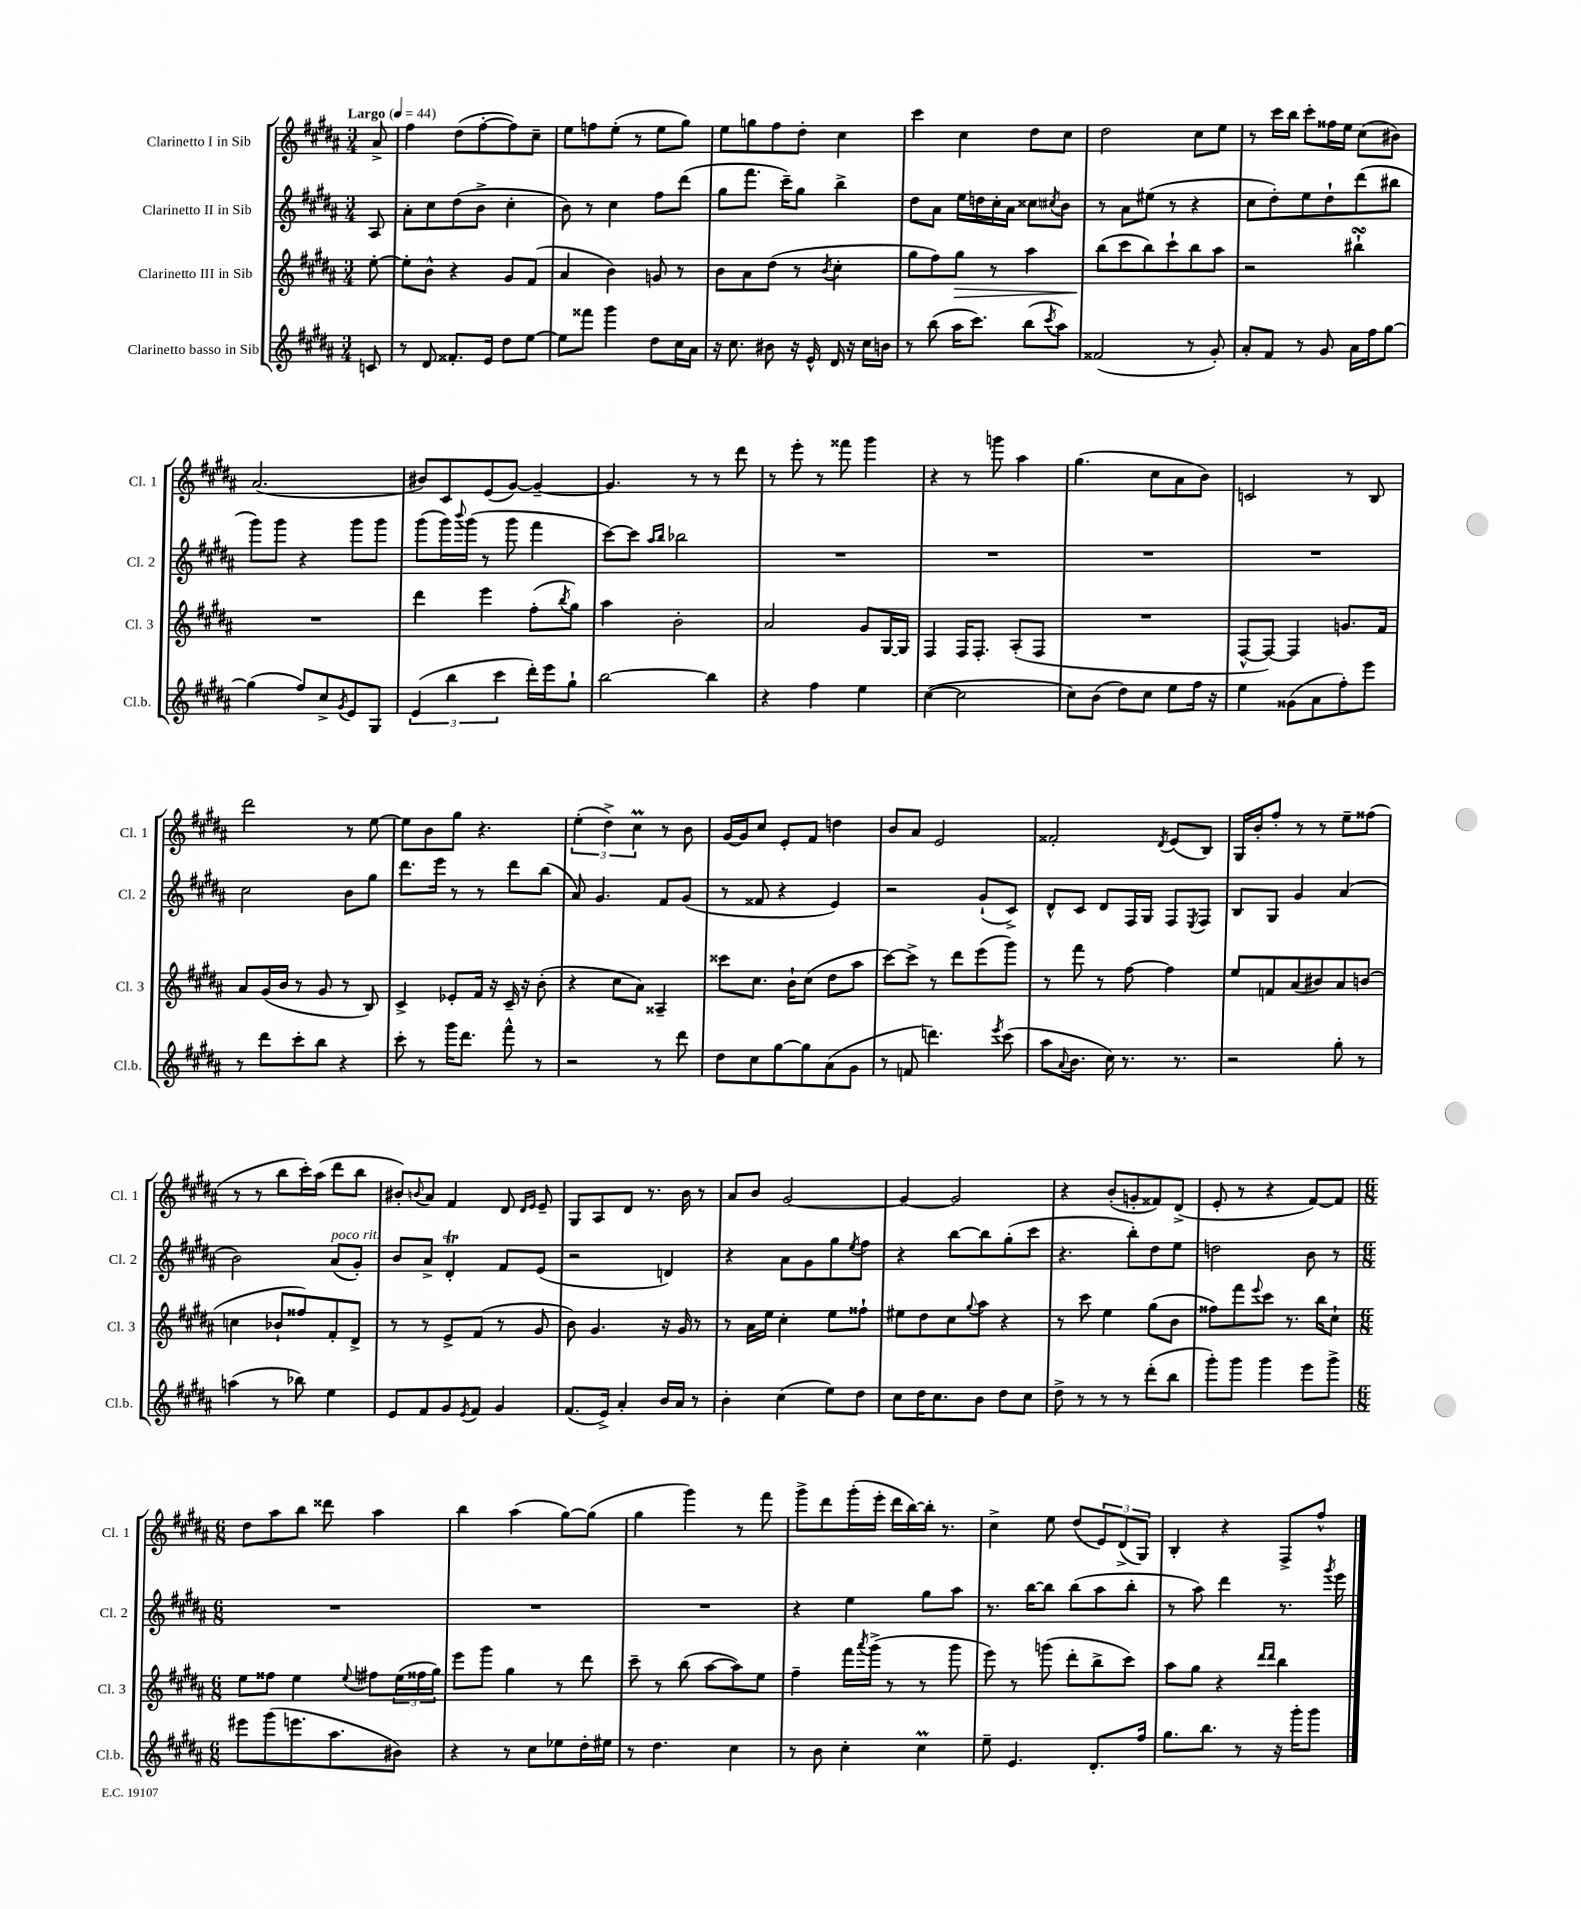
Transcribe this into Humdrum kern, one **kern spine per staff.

**kern	**kern	**kern	**kern
*staff4	*staff3	*staff2	*staff1
*clefG2	*clefG2	*clefG2	*clefG2
*k[f#c#g#d#a#]	*k[f#c#g#d#a#]	*k[f#c#g#d#a#]	*k[f#c#g#d#a#]
*M3/4	*M3/4	*M3/4	*M3/4
*MM44	*MM44	*MM44	*MM44
8c	[8ee'	8A#	8a#^
=	=	=	=
8r	8ee']	8a#'	4ff#
8d#	8b^^	8cc#	.
8.f##'	4r	(8dd#	(8dd#
.	.	8b^	[8ff#'
16e	.	.	.
8dd#	8g#	4cc#'	8ff#])
[8ee	(8f#	.	8cc#~
=	=	=	=
8ee]	4a#	8b)	8ee
8fff##	.	8r	8ff
4ggg#	4b)	4cc#	(8ee'
.	.	.	8r
8dd#	8g	8ff#	8ee
16cc#	8r	(8ddd#	8gg#)
16a#	.	.	.
=	=	=	=
16r	8b	8gg#	8ee
8.cc#	.	.	.
.	8a#	8.fff#	8gg
8b#	(8dd#	.	8ff#
.	.	16ccc#~)	.
16r	8r	8gg#	8dd#'
16e^^	.	.	.
.	8qb	.	.
16d#	4cc#'	4bb^	4cc#
16r	.	.	.
16cc#	.	.	.
16b	.	.	.
=	=	=	=
8r	8gg#	8dd#	4ccc#
(8bb	8ff#)	8a#	.
16aa#	8gg#	16ee	4cc#
8.ccc#)	.	16dd	.
.	8r	16cc#'	.
.	.	16a#	.
(8bb	4aa#	8cc##	8dd#
8qccc#	.	8qcc#	.
8aa#)	.	8b	8cc#
=	=	=	=
(2f##	(8bb	8r	2dd#
.	8ccc#	8a#	.
.	8bb)	(8ee#	.
.	8ccc#`	8r	.
8r	8bb	4r	8cc#
8g#')	8aa#	.	8ee
=	=	=	=
8a#'	2r	8cc#	8r
8f#	.	8dd#')	16ccc#
.	.	.	16bb
8r	.	8ee	8ccc#'
8g#	.	8dd#`	16ff##
.	.	.	16ee
16a#	4bb#`	(8ddd#	(8cc#
16ff#	.	.	.
[8gg#	.	8bb#	8b#)
=	=	=	=
(4gg#]	2.r	8ggg#)	(2.a#
.	.	8ggg#	.
8ff#)	.	4r	.
8cc#^	.	.	.
8qg#	.	.	.
8e	.	8ggg#	.
8G#	.	8ggg#	.
=	=	=	=
(6e	4ddd#	(8ggg#	8b#)
.	.	16ggg#)	8c#
6bb	.	.	.
.	.	8qqbbb	.
.	.	(16ggg#	.
.	4eee	8r	(8e
6ccc#	.	.	.
.	.	8ggg#	[8g#)
16ddd#')	(8ff#'	4fff#	4g#~_
16eee	.	.	.
.	8qbb	.	.
8gg#`	8gg#)	.	.
=	=	=	=
[2bb	4aa#	[8ccc#)	4.g#]
.	.	8ccc#]	.
.	.	16qqaa#	.
.	.	16qqbb	.
.	2b'	2bb-	.
.	.	.	8r
4bb]	.	.	8r
.	.	.	8ddd#
=	=	=	=
4r	2a#	2.r	8r
.	.	.	8eee'
4ff#	.	.	8r
.	.	.	8fff##
4ee	8g#	.	4ggg#
.	[16G#	.	.
.	16G#]	.	.
=	=	=	=
([4cc#	4F#	2.r	4r
2cc#]	16F#	.	8r
.	8.F#'	.	.
.	.	.	8ggg
.	(8A#'	.	4aa#
.	8F#	.	.
=	=	=	=
8cc#)	2.r	2.r	(4.gg#
(8b	.	.	.
8dd#)	.	.	.
8cc#	.	.	8cc#
8ee	.	.	8a#
16ff#	.	.	8b)
16r	.	.	.
=	=	=	=
4ee	[8F#^^	2.r	2c
.	8F#_)	.	.
(8g##	4F#]	.	.
8a#	.	.	.
8ff#')	8.g	.	8r
8eee	.	.	8B
.	16f#	.	.
=	=	=	=
8r	8a#	2cc#	2ddd#
8ddd#	(16g#	.	.
.	16b	.	.
8ccc#'	8r	.	.
8bb	8g#	.	.
4r	8r	8b	8r
.	8B)	8gg#	[8ee
=	=	=	=
8ccc#'	4c#^	8.ddd#	8ee]
8r	.	.	8b
.	.	16eee	.
16ggg#	8e-'	8r	8gg#
8.ddd#	.	.	.
.	16f#	8r	4.r
.	16r	.	.
8fff#^^	16c#~	8ddd#	.
.	16r	.	.
8r	(8b'	(8bb	.
=	=	=	=
2r	4r	8a#)	(6ee'
.	.	4.g#	.
.	.	.	6dd#^)
.	8cc#	.	.
.	.	.	6cc#
.	8a#)	.	.
8r	4A##~	8f#	8r
8ddd#	.	(8g#	8b
=	=	=	=
8dd#	8ccc##	8r	[16g#
.	.	.	16g#]
8cc#	8.cc#	8f##	8cc#
[8gg#	.	4r	8e'
.	16b`	.	.
8gg#]	(8cc#	.	8f#
(8a#	8dd#	4e)	4dd
8g#	8aa#	.	.
=	=	=	=
8r	[8ccc#)	2r	8b
8f	8ccc#^]	.	8a#
4.ddd)	8r	.	2e
.	8ddd#	.	.
.	(8eee	(8g#`	.
8qeee	.	.	.
(8ccc#	8ggg#)	8c#^)	.
=	=	=	=
8aa#	8r	8d#^^	2f##'
8qqa#	.	.	.
8.b	8fff#	8c#	.
.	8r	8d#	.
16cc#)	.	.	.
8.r	[8ff#	16F#	.
.	.	16G#	.
.	.	.	8qd#
.	4ff#]	8F#	(8e
8.r	.	.	.
.	.	8qE	.
.	.	8F#	8B)
=	=	=	=
2r	8ee	8B	16G#
.	.	.	16b'
.	8f	8G#	8ff#'
.	(8a#	4g#	8r
.	8b#)	.	8r
8gg#'	8a#	(4a#	8ee~
8r	(8b	.	(8ff##
=	=	=	=
(4aa	4cc	2b)	8r
.	.	.	8r
8r	8b-`	.	8bb
8bb-)	8ff##)	.	16ccc#')
.	.	.	(16aa#
4ee	8f#'	(8a#	8ddd#
.	8d#^	8g#')	8bb
=	=	=	=
8e	8r	8b	8b#')
.	.	.	8qqb
8f#	8r	8a#^	8a#
8g#	8e^	4d#'	4f#
8qe	.	.	.
8f#	(8f#	.	.
4g#	8r	8f#	8d#
.	.	.	16qqd#
.	.	.	16qqe
.	8g#	(8e	8e~
=	=	=	=
(8.f#	8b)	2r	8G#
.	4.g#	.	8A#
16e^)	.	.	.
4a#'	.	.	8d#
.	.	.	8.r
16b	16r	4d)	.
16a#	16g#	.	16b
8r	8r	.	8r
=	=	=	=
4b'	8r	4r	8a#
.	16a#	.	8b
.	16ee	.	.
(4cc#	4cc#'	8a#	[2g#
.	.	8g#	.
8ee)	8ee	8gg#	.
.	.	8qee	.
8dd#	8ff##`	8ff#	.
=	=	=	=
8cc#	8ee#	4r	4g#_
16dd#	8dd#	.	.
8.cc#	.	.	.
.	8cc#	[8bb	2g#]
.	8qqgg#	.	.
8b	8aa#	8bb]	.
8dd#	4r	(8gg#'	.
8cc#	.	8ccc#	.
=	=	=	=
8dd#^	8r	4.r	4r
8r	8ccc#	.	.
8r	4ee	.	(8b'
8r	.	8bb')	8g'
(8ddd#'	(8gg#	8dd#	8f##)
8bb	8b	8ee	(8d#^
=	=	=	=
8ggg#')	8ff##)	2dd	8e'
8ggg#	8fff#	.	8r
.	8qqeee	.	.
4ggg#	8ccc#	.	4r
.	8.r	.	.
8eee	.	8b	[8f#)
.	16bb	.	.
8ggg#^	8cc#`	8r	8f#]
=	=	=	=
*M6/8	*M6/8	*M6/8	*M6/8
8eee#	8ee	2.r	8dd#
(8ggg#	8ff##	.	8aa#
8.eee	4ee	.	8bb
.	.	.	8ddd##
8.aa#	.	.	.
.	8qqee	.	.
.	8ff#	.	4aa#
8b#)	(24ee	.	.
.	24ff##	.	.
.	24gg#)	.	.
=	=	=	=
4r	8eee	2.r	4bb
.	8ggg#	.	.
8r	4gg#	.	(4aa#
8cc#	.	.	.
8ee-	8r	.	[8gg#)
16dd#'	8ddd#	.	(8gg#]
16ee#	.	.	.
=	=	=	=
8r	8ccc#~	2.r	4gg#
4.dd#	8r	.	.
.	(8bb	.	4ggg#)
.	[8aa#	.	.
4cc#	8aa#])	.	8r
.	8ee	.	8fff#
=	=	=	=
8r	4ff#~	4r	8ggg#^
8b	.	.	8ddd#
4cc#'	16fff#	4ee	(16ggg#'
.	8qaaa#	.	.
.	(16ggg#^	.	16eee'
.	8r	.	16ddd#
.	.	.	[16bb)
4cc#	8r	8gg#	16bb']
.	.	.	8.r
.	8ggg#	8aa#	.
=	=	=	=
8ee~	8eee)	8.r	4cc#^
4.e	8r	.	.
.	.	[16bb	.
.	(8ggg	8bb]	8ee
.	8ddd#'	(8bb	(8dd#
8.d#'	8bb^	8aa#	12e)
.	.	.	(12d#^
.	8ccc#)	8bb'	.
.	.	.	12G#)
16ff#	.	.	.
=	=	=	=
8.gg#	8aa#	8r	4B'
.	8gg#	8aa#)	.
8.bb	.	.	.
.	4r	4ddd#	4r
8r	.	.	.
.	16qqddd#	.	.
.	16qqddd#	.	.
16r	4bb	8.r	8F#^
16ggg#'	.	.	.
8ggg#	.	.	8ff#^^
.	.	8qggg#	.
.	.	16eee	.
==	==	==	==
*-	*-	*-	*-
